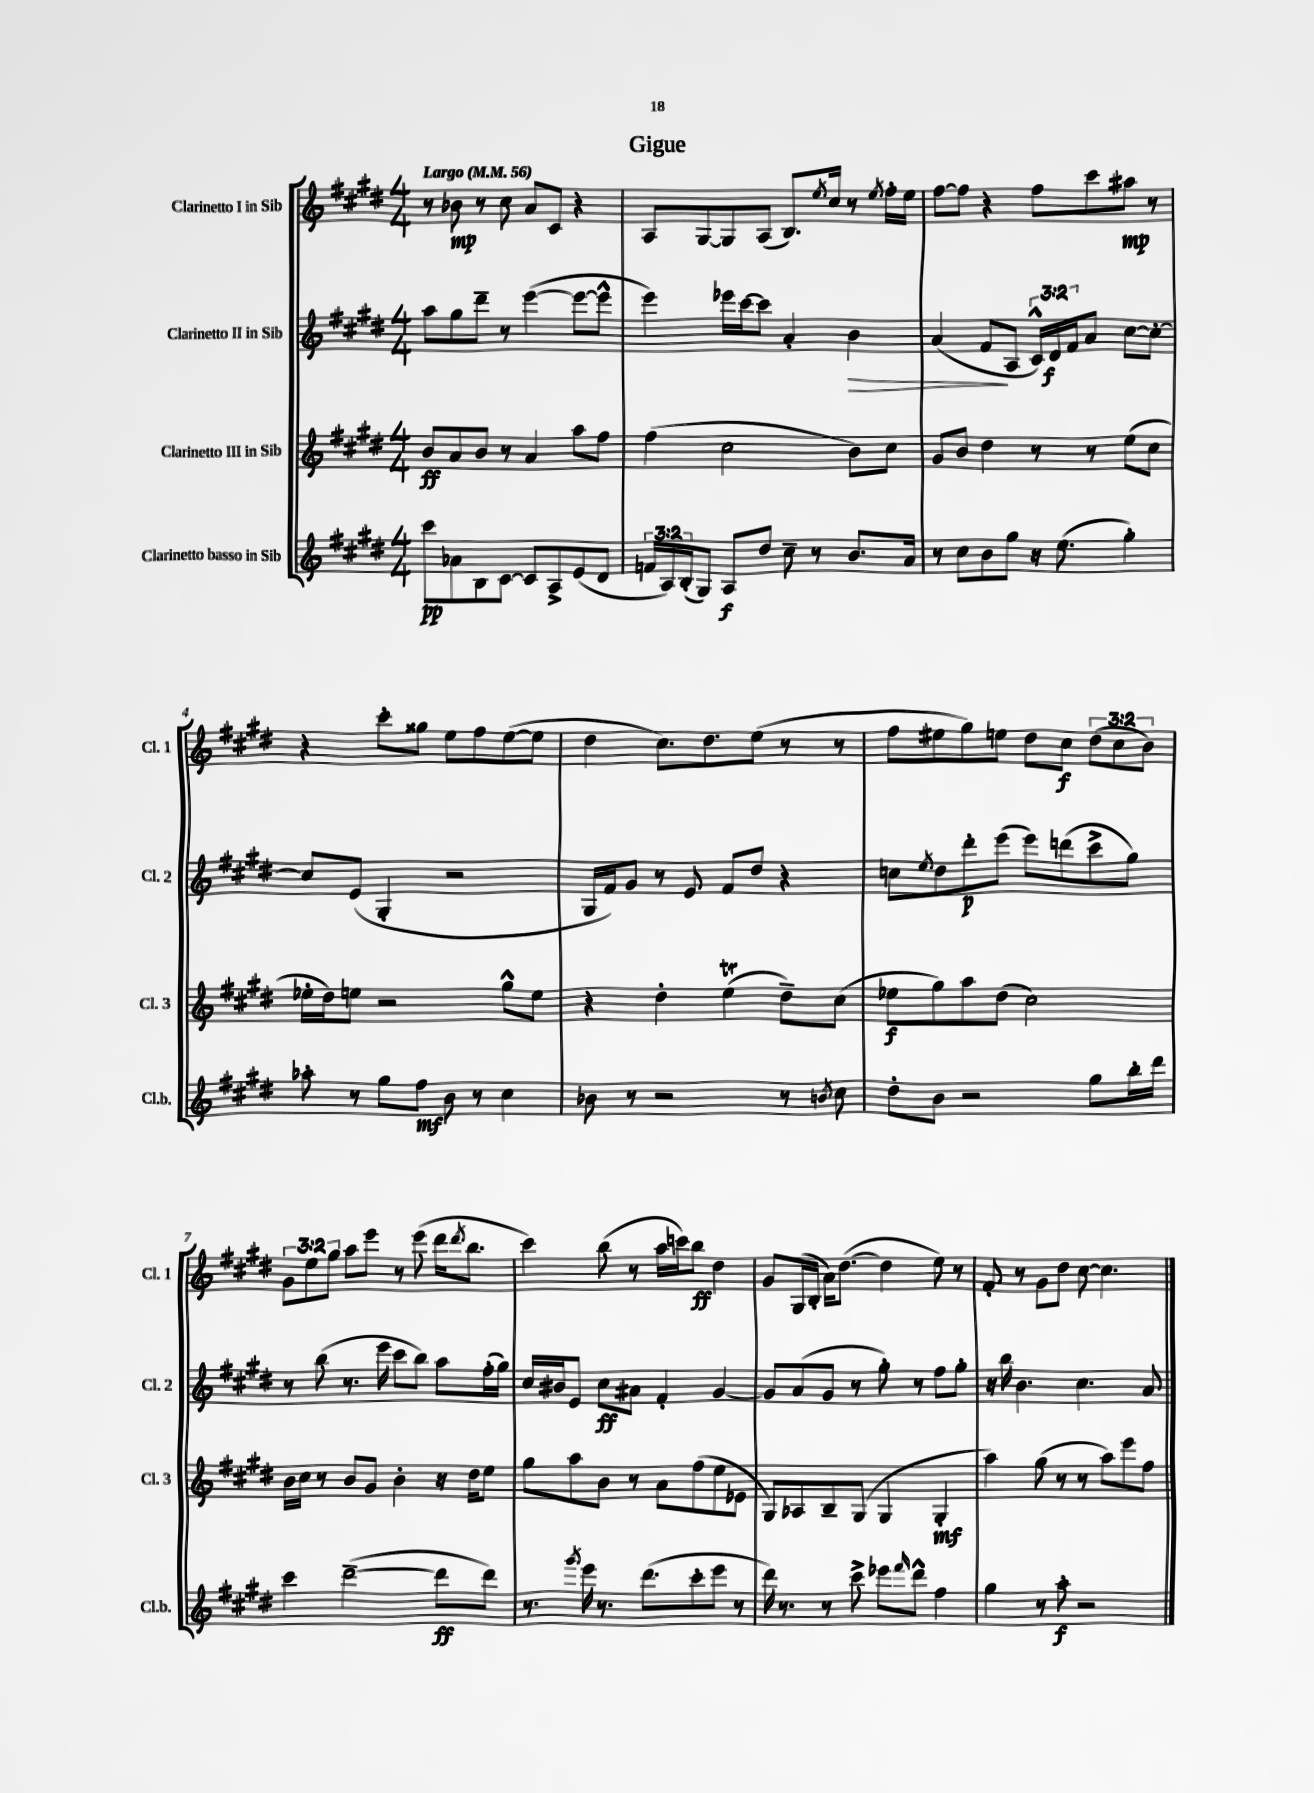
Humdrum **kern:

**kern	**dynam	**kern	**dynam	**kern	**dynam	**kern	**dynam
*part4	*part4	*part3	*part3	*part2	*part2	*part1	*part1
*staff4	*staff4	*staff3	*staff3	*staff2	*staff2	*staff1	*staff1
*I"Clarinetto basso in Sib	*	*I"Clarinetto III in Sib	*	*I"Clarinetto II in Sib	*	*I"Clarinetto I in Sib	*
*I'Cl.b.	*	*I'Cl. 3	*	*I'Cl. 2	*	*I'Cl. 1	*
*clefG2	*	*clefG2	*	*clefG2	*	*clefG2	*
*k[f#c#g#d#]	*	*k[f#c#g#d#]	*	*k[f#c#g#d#]	*	*k[f#c#g#d#]	*
*M4/4	*	*M4/4	*	*M4/4	*	*M4/4	*
*MM56	*	*MM56	*	*MM56	*	*MM56	*
=1	=1	=1	=1	=1	=1	=1	=1
!	!	!	!	!	!	!LO:TX:a:B:t=Largo	!
8ccc#\L	pp	8b/L	ff	8aa\L	.	8r	.
8a-X\	.	8a/	.	8gg#\	.	8b-X\	mp
8B\	.	8b/J	.	8ddd#~\J	.	8r	.
[8c#\J	.	8r	.	8r	.	8cc#\	.
8c#/L]	.	4a/	.	([4eee\	.	8a/L	.
8A^/	.	.	.	.	.	8c#/J	.
(8e/	.	8aa\L	.	8eee\L_	.	4r	.
8d#/J	.	8ff#\J	.	8eee^^\J]	.	.	.
=2	=2	=2	=2	=2	=2	=2	=2
24fn/LL	.	(4ff#\	.	4eee\)	.	8A/L	.
24A/)	.	.	.	.	.	.	.
(24B'/J	.	.	.	.	.	.	.
8G#/J)	.	.	.	.	.	[8G#/	.
8A/L	f	2cc#\	.	16eee-X\LL	.	8G#/]	.
.	.	.	.	[16ccc#\J	.	.	.
8dd#/J	.	.	.	8ccc#\J]	.	(8A/J	.
8cc#~\	.	.	.	4a'/	.	8.B/L)	.
8r	.	.	.	.	.	.	.
.	.	.	.	.	.	8qee/	.
.	.	.	.	.	.	16cc#/Jk	.
!	!	!	!	!	!LO:HP:b	!	!
8.b/L	.	8b\L)	.	4b\	>	8r	.
.	.	.	.	.	.	8qee/	.
.	.	8cc#\J	.	.	.	16ff#'\LL	.
16a/Jk	.	.	.	.	.	16ee\JJ	.
=3	=3	=3	=3	=3	=3	=3	=3
8r	.	8g#/L	.	(4a/	.	[8ff#\L	.
8cc#\L	.	8b/J	.	.	.	8ff#\J]	.
8b\	.	4dd#\	.	8f#/L	.	4r	.
8gg#\J	.	.	.	8A/J	]	.	.
16r	.	8r	.	24c#^^/LL)	.	8ff#\L	.
.	.	.	.	24d#/	f	.	.
(8.ee\	.	.	.	.	.	.	.
.	.	.	.	24f#/J	.	.	.
.	.	8r	.	8a/J	.	8ccc#\	.
4gg#'\)	.	(8ee\L	.	[8cc#\L	.	8aa#X\J	mp
.	.	8cc#\J	.	8cc#'\J_	.	8r	.
!!LO:LB:g=z
=4	=4	=4	=4	=4	=4	=4	=4
8aa-X'\	.	16ee-X'\LL	.	8cc#/L]	.	4r	.
.	.	16dd#\J)	.	.	.	.	.
8r	.	8een\J	.	(8e/J	.	.	.
8gg#\L	.	2r	.	4G#'/	.	8ccc#'\L	.
8ff#\J	mf	.	.	.	.	8gg##X\J	.
8b\	.	.	.	2r	.	8ee\L	.
8r	.	.	.	.	.	8ff#\	.
4cc#\	.	8gg#^^\L	.	.	.	([8ee\	.
.	.	8ee\J	.	.	.	8ee\J]	.
=5	=5	=5	=5	=5	=5	=5	=5
8b-X\	.	4r	.	16G#/LL	.	4dd#\	.
.	.	.	.	16f#/J)	.	.	.
8r	.	.	.	8g#/J	.	.	.
2r	.	4dd#'\	.	8r	.	8.cc#\L)	.
.	.	.	.	8e/	.	.	.
.	.	.	.	.	.	8.dd#\	.
.	.	(4eeT\	.	8f#/L	.	.	.
.	.	.	.	8dd#/J	.	(8ee\J	.
8r	.	8dd#~\L)	.	4r	.	8r	.
8qbn/	.	.	.	.	.	.	.
8cc#\	.	(8cc#\J	.	.	.	8r	.
=6	=6	=6	=6	=6	=6	=6	=6
8dd#'\L	.	8ee-X\L	f	8ccn\L	.	8ff#\L	.
.	.	.	.	8qee/	.	.	.
8b\J	.	8gg#\)	.	8dd#\	.	8ee#X\	.
2r	.	8aa\	.	8ddd#'\	p	8gg#\)	.
.	.	(8dd#\J	.	(8eee\J	.	8een\J	.
.	.	2cc#\)	.	8eee\L)	.	8dd#\L	.
.	.	.	.	(8dddn\	.	8cc#\J	f
8gg#\L	.	.	.	8ccc#^\	.	(12dd#\L	.
.	.	.	.	.	.	12cc#\	.
16bb'\L	.	.	.	8gg#\J)	.	.	.
.	.	.	.	.	.	12b\J)	.
16ddd#\JJ	.	.	.	.	.	.	.
!!LO:LB:g=z
=7	=7	=7	=7	=7	=7	=7	=7
4ccc#\	.	16b\LL	.	8r	.	12g#\L	.
.	.	16cc#\JJ	.	.	.	.	.
.	.	.	.	.	.	12ee\	.
.	.	8r	.	(8bb\	.	.	.
.	.	.	.	.	.	12gg#\J	.
([2ddd#~\	.	8b/L	.	8.r	.	8aa\L	.
.	.	8g#/J	.	.	.	8eee\J	.
.	.	.	.	16eee\	.	.	.
.	.	4b'\	.	8ccc#\L	.	8r	.
.	.	.	.	8bb\J)	.	(8eee\	.
8ddd#\L]	ff	16r	.	8aa\L	.	16ddd#\KL	.
.	.	.	.	.	.	8qddd#/	.
.	.	16dd#\KL	.	.	.	8.bb\J	.
8ddd#\J)	.	8ee\J	.	(16ff#'\L	.	.	.
.	.	.	.	16gg#\JJ)	.	.	.
=8	=8	=8	=8	=8	=8	=8	=8
8.r	.	8gg#\L	.	16cc#/LL	.	4ccc#\)	.
.	.	.	.	16b#X/J	.	.	.
.	.	8aa\	.	8e/J	.	.	.
8qggg#/	.	.	.	.	.	.	.
16eee\	.	.	.	.	.	.	.
8.r	.	8b\J	.	8cc#\L	ff	(8bb\	.
.	.	8r	.	8a#X\J	.	8r	.
(8.ddd#\L	.	.	.	.	.	.	.
.	.	8a\L	.	4f#'/	.	16aa\LL	.
.	.	.	.	.	.	16cccn\J)	.
8ccc#'\	.	(8ff#\	.	.	.	8bb\J	ff
8eee\J	.	8ee\	.	[4g#/	.	4dd#\	.
8r	.	8e-X\J	.	.	.	.	.
=9	=9	=9	=9	=9	=9	=9	=9
16ddd#\)	.	8G#/L)	.	8g#/L]	.	8g#/L	.
8.r	.	.	.	.	.	.	.
.	.	8A-X/	.	(8a/	.	(16G#/L	.
.	.	.	.	.	.	16B'/JJ	.
8r	.	8B~/	.	8g#/J	.	16a\KL)	.
.	.	.	.	.	.	([8.dd#\J	.
8ccc#^\	.	(8G#/J	.	8r	.	.	.
8eee-X\L	.	4G#/	.	8gg#'\)	.	4dd#\]	.
16qqfff#/	.	.	.	.	.	.	.
8ddd#^^\J	.	.	.	8r	.	.	.
4ff#\	.	4G#'/	mf	8ff#\L	.	8ee\)	.
.	.	.	.	8gg#'\J	.	8r	.
=10	=10	=10	=10	=10	=10	=10	=10
4gg#\	.	4aa\)	.	16r	.	8f#'/	.
.	.	.	.	16bb\	.	.	.
.	.	.	.	4.b\	.	8r	.
8r	.	(8gg#\	.	.	.	8g#\L	.
8aa'\	f	8r	.	.	.	8dd#\J	.
2r	.	8r	.	4.cc#\	.	[8cc#\	.
.	.	8aa\L)	.	.	.	4.cc#\]	.
.	.	8eee\	.	.	.	.	.
.	.	8ff#\J	.	8a/	.	.	.
==	==	==	==	==	==	==	==
*-	*-	*-	*-	*-	*-	*-	*-
